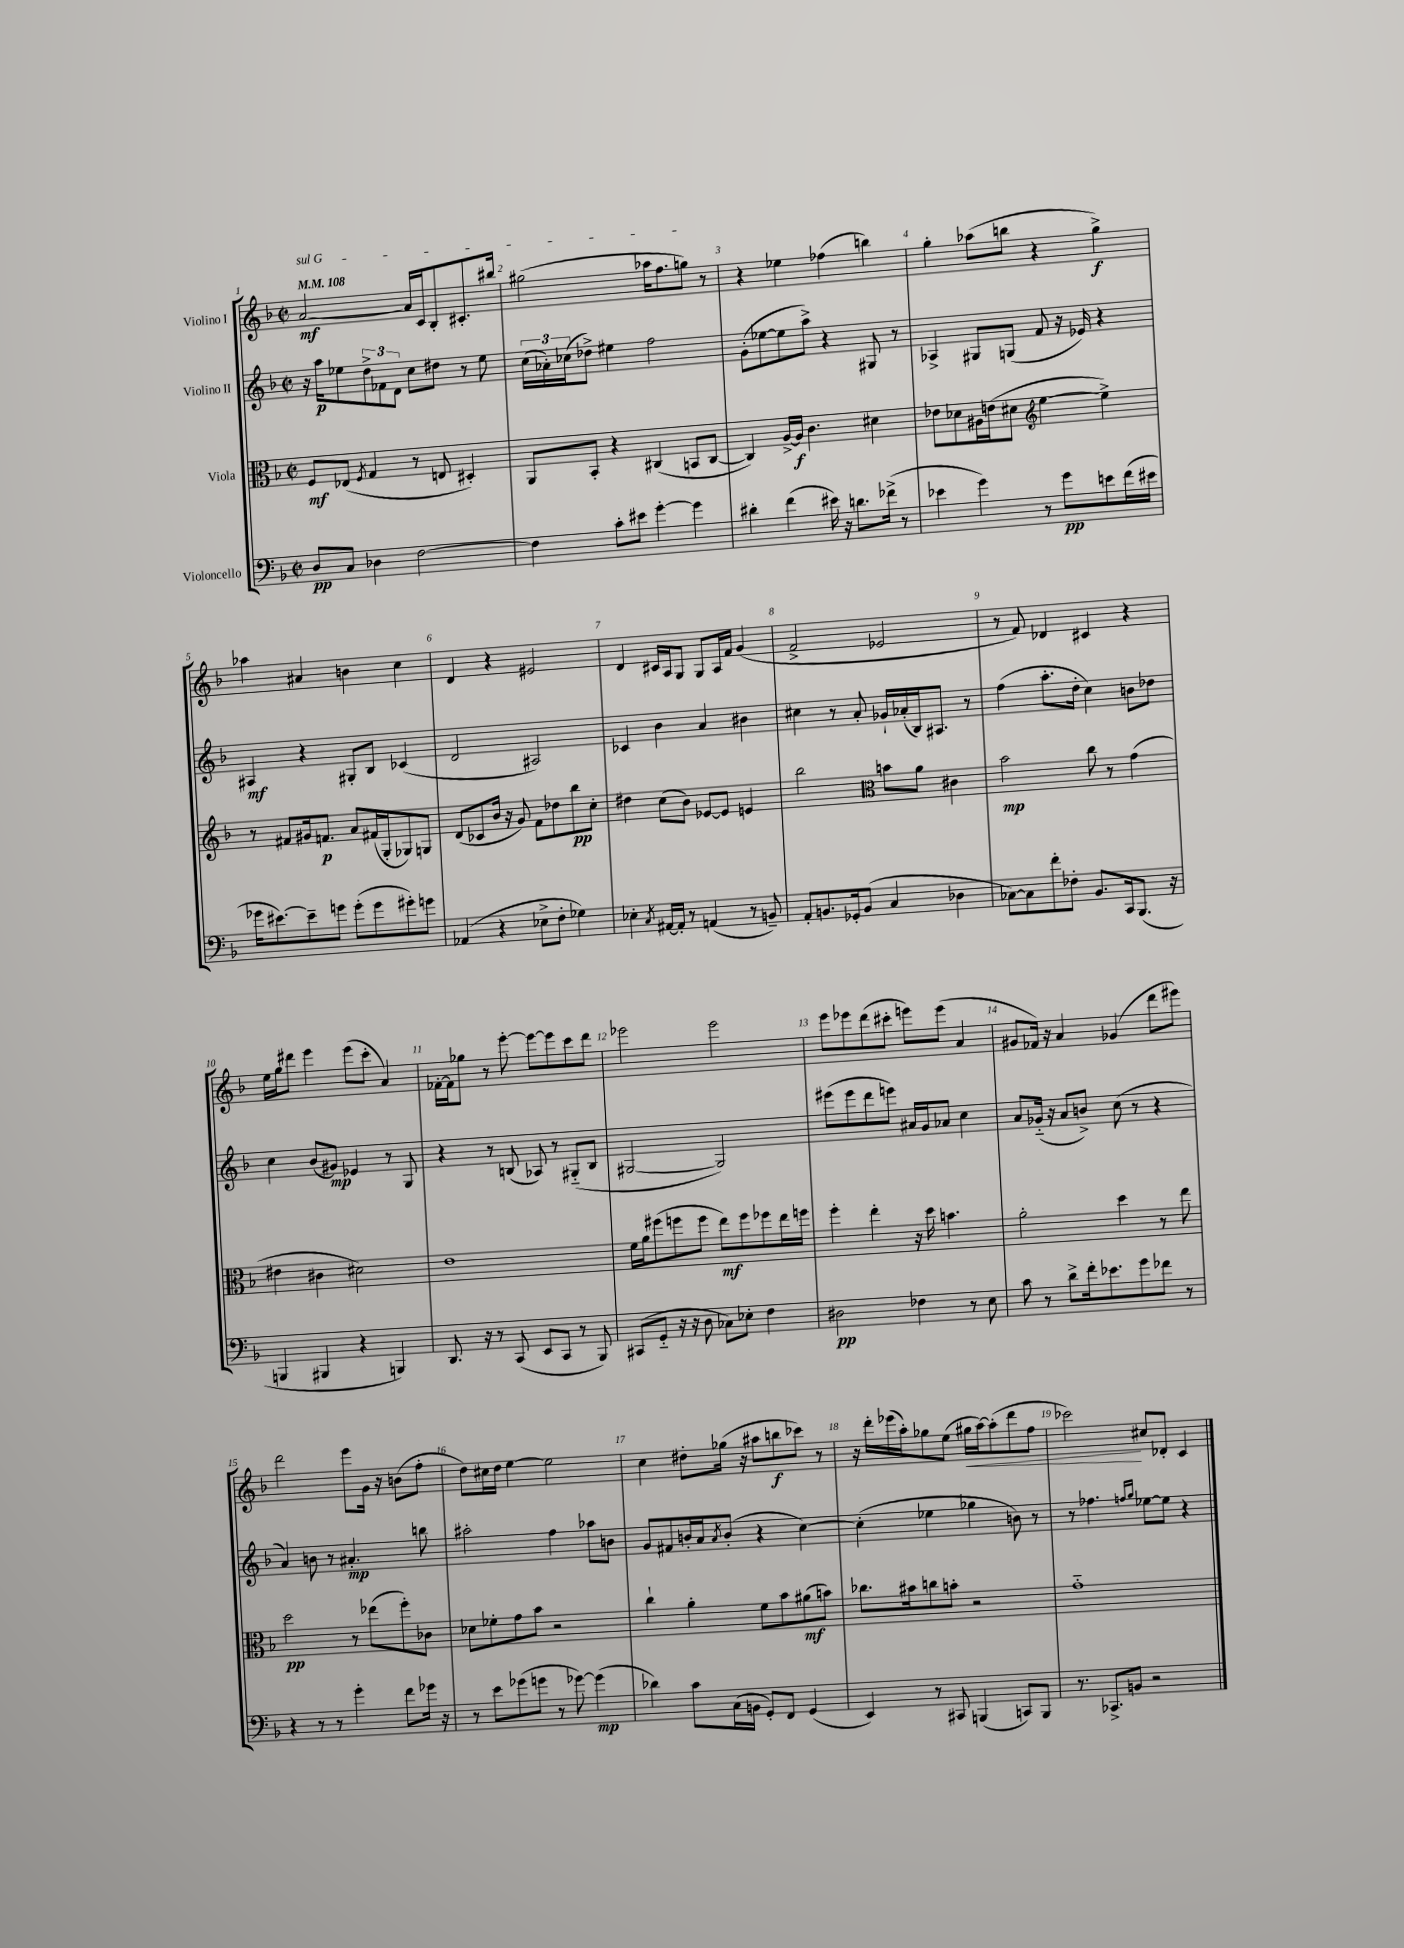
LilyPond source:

<<
\new StaffGroup <<
\new Staff = "s0" \with { instrumentName = "Violino I" } {
    \clef treble \key f \major \defaultTimeSignature \time 2/2 \tempo 4 = 108
    \once \override TextSpanner.bound-details.left.text = \markup { \italic "sul G" } a'2~\mf\startTextSpan a'16 c'16 bes8-. cis'8.-. bis''16 |
    gis''2( aes''16 f''8. g''8\stopTextSpan) r8 |
    r4 ees''4 fes''4( b''4) |
    g''4-. aes''8( b''8 r4 g''4->\f) |
    aes''4 ais'4 b'4 c''4 |
    d'4 r4 eis'2 |
    d'4 cis'16 a16 g8 g8 a16 f'16 g'4( |
    f'2-> ees'2 |
    r8 f'8) des'4 cis'4 r4 |
    e''16 g''16 dis'''8 e'''4 e'''8( c'''8-. a'4) |
    fes'16~-. fes'16 ges''8 r8 e'''8~-. e'''8~ e'''8 c'''8 d'''8 |
    ees'''2 ees'''2 |
    e'''8 ees'''8 d'''8( cis'''8-. e'''8) e'''8( a'4 |
    gis'8 fes'16) r16 a'4 ges'4( d'''8 eis'''8) |
    d'''2 e'''8 g'16 r16 b'8( f''8-. |
    d''8) cis''16 d''16 e''4~ e''2 |
    c''4 dis''8-. ges''16( r16 ais''8 b''8\f ces'''8) r8 |
    r16 d'''16-. ees'''16( a''16-.) ges''8 e''8( gis''16\< a''16~) a''8-.( d'''8 f''8 |
    ces'''2\!) cis''8 des'8-. c'4 \bar "|." |
}
\new Staff = "s1" \with { instrumentName = "Violino II" } {
    \clef treble \key f \major \defaultTimeSignature \time 2/2
    r16 a''16\p ees''8 \tuplet 3/2 { d''8-> fes'8 d'8 } c''8 dis''8 r8 ees''8 |
    \tuplet 3/2 { c''16( aes'16-.) ces''16( } des''8->) eis''4 f''2 |
    g'8-.( ees''8~ ees''8 a''8->) r4 gis8 r8 |
    aes4-> gis8 g8( f'8 r16 ees'16) r4 |
    ais4\mf r4 gis8-. bes8 ces'4( |
    d'2 ais2) |
    ces'4 bes'4 a'4 bis'4 |
    cis''4 r8 a'8-. ges'16-! aes'16-.( bes16) ais8. r8 |
    f''4( a''8.-. d''16-. c''4) b'8 des''8 |
    c''4 bes'8( gis'8\mp) ees'4 r8 g8 |
    r4 r8 b8( aes8) r8 gis8-_( b8 |
    gis2~ gis2) |
    eis'''8( eis'''8 d'''8 e'''8) ais'16 g'16 aes'8 c''4 |
    a'8 ges'16-_( r16 a'8 b'8->) c''8( r8 r4 |
    a'4) b'8 r8 ais'4.-.\mp b''8 |
    ais''2-. f''4 aes''8 b'8 |
    g'8 fis'8 b'16-. a'16 \acciaccatura { a'8 } b'8-.( r4 c''4~) |
    c''4-.( ees''4 ges''4 b'8) r8 |
    r8 fes''4. \grace { f''16 g''16 } ees''8~ ees''8 r4 \bar "|." |
}
\new Staff = "s2" \with { instrumentName = "Viola" } {
    \clef alto \key f \major \defaultTimeSignature \time 2/2
    f8\mf ees8( \acciaccatura { f8 } g4 r8 e8 dis4-.) |
    a,8 bes,8-. r4 cis4( b,8 cis8~ |
    cis4) a16~-> a16\f c'4. dis'4 |
    ees'8 des'8 ais16 e'16( dis'8 \clef treble e''4~ e''4->) |
    r8 fis'8 gis'16 f'8.\p a'8 fis'16( g16-. ges8) g8 |
    d'8( ces'8 bes'16 r16 g'8) f'8 des''8 bes''8\pp c''8-. |
    dis''4 c''8( bes'8) ees'8~ ees'8 e'4 |
    bes''2 \clef alto b'8 a'8 cis'4 |
    bes'2\mp c''8 r8 g'4( |
    eis'4 cis'4 dis'2) |
    e'1 |
    f'16 a'16 fis''8( f''8 f''8 e''8\mf) f''8 fes''8 e''16 f''16 |
    f''4-. e''4-. r16 d''16 b'4. |
    a'2-. d''4 r8 e''8 |
    d''2\pp r8 ees''8( f''8-.) ces'8 |
    des'8 fes'8-. g'8 bes'8 r2 |
    c''4-! a'4-. f'8 bes'8 ais'8\mf( b'8) |
    ces''8. bis'16 c''8 b'8-. r2 |
    g'1-_ \bar "|." |
}
\new Staff = "s3" \with { instrumentName = "Violoncello" } {
    \clef bass \key f \major \defaultTimeSignature \time 2/2
    d8\pp c8 des4 f2~ |
    f4 c'8-. eis'8 g'4~-. g'4 |
    dis'4-. f'4( eis'16) r16 d'8. fes'16->( r8 |
    ees'4 g'4) r8 g'8\pp e'8 f'16( eis'16 |
    ges'16 eis'8.~) eis'8-- g'8 g'8-.( g'8 gis'8-.) g'8 |
    aes,4( r4 ees8-> f8-. ges4) |
    ees4-. \acciaccatura { c8 } ais,16~ ais,16-. r8 a,4( r8 b,8--) |
    a,8-. b,8. ges,16-. b,8( c4 des4 |
    ces8~) ces8 f'8-. fes8-. bes,8. c,16 bes,,8.( r16 |
    b,,4 bis,,4 r4 b,,4) |
    d,8. r16 r8 c,8( e,8 c,8 r8 bes,,8) |
    cis,8( g,8-_ r16 r16 d8 ces8) ees8-. f4 |
    dis2\pp fes4 r8 e8 |
    c'8 r8 d'8-> f'16-. ees'8. g'8 fes'8 r8 |
    r4 r8 r8 g'4-. f'8 ges'16 r16 |
    r8 e'8 ges'8( g'8 r8 ges'8~) ges'4\mp( |
    des'4) c'8 c16( b,16 g,8-.) f,8 g,4( |
    e,4) r8 cis,8 b,,4( c,8) b,,8 |
    r8. ces,8.-> b,8 r2 \bar "|." |
}
>>
>>
\layout { \context { \Score \override BarNumber.break-visibility = ##(#f #t #t) barNumberVisibility = #all-bar-numbers-visible } }
